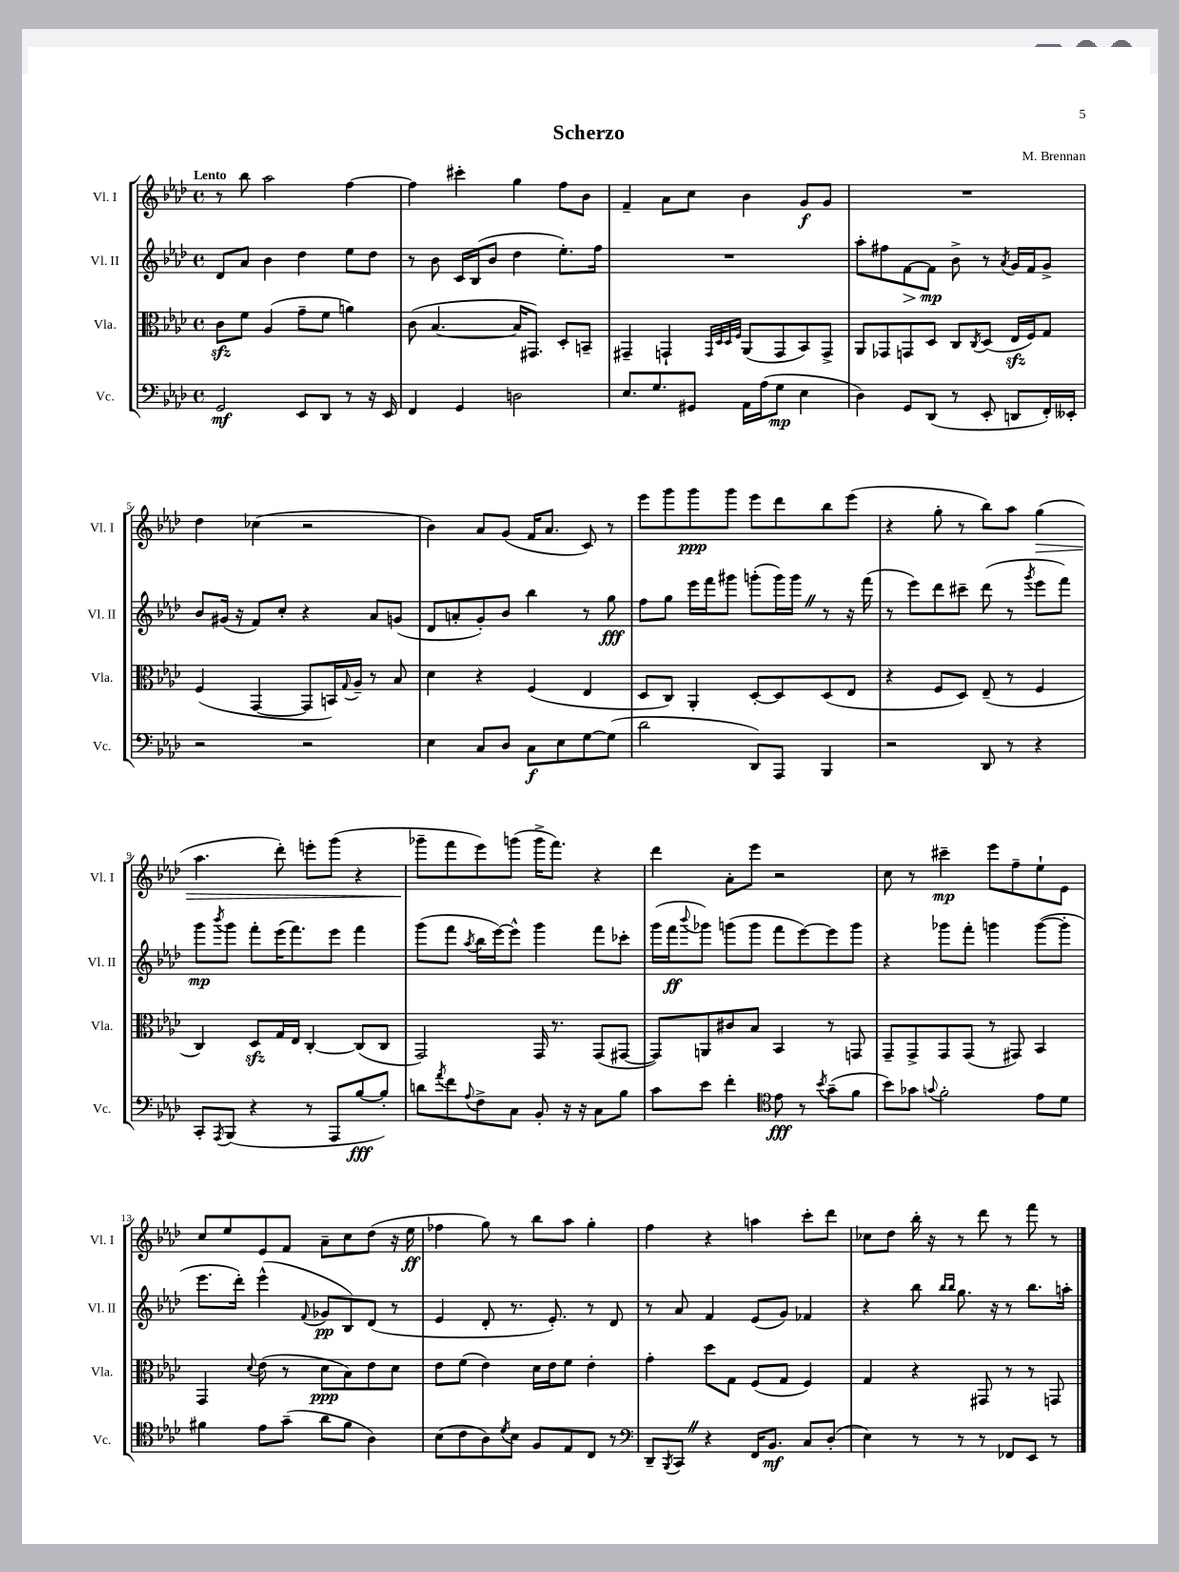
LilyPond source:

\header { title = "Scherzo" composer = "M. Brennan" }
<<
\new StaffGroup <<
\new Staff = "s0" \with { instrumentName = "Vl. I" shortInstrumentName = "Vl. I" } {
    \clef treble \key aes \major \defaultTimeSignature \time 4/4 \tempo "Lento"
    r8 bes''8 aes''2 f''4~ |
    f''4 cis'''4-. g''4 f''8 bes'8 |
    f'4-- aes'8 c''8 bes'4 g'8\f g'8 |
    R1 |
    des''4 ces''4( r2 |
    bes'4) aes'8 g'8( f'16 aes'8. c'8) r8 |
    ees'''8 g'''8 g'''8\ppp g'''8 ees'''8 des'''8 bes''8 ees'''8( |
    r4 g''8-. r8 bes''8) aes''8 g''4\>( |
    aes''4. des'''8-.) e'''8-. g'''8( r4 |
    ges'''8--\! f'''8 ees'''8) g'''8( g'''16-> f'''8.) r4 |
    des'''4 aes'8-. ees'''8 r2 |
    c''8 r8 cis'''4--\mp ees'''8 f''8-- ees''8-! ees'8 |
    c''8 ees''8 ees'8 f'8 aes'8-- c''8 des''8( r16 ees''16\ff |
    fes''4 g''8) r8 bes''8 aes''8 g''4-. |
    f''4 r4 a''4 c'''8-. des'''8 |
    ces''8 des''8 bes''16-. r16 r8 des'''8 r8 f'''8 r8 \bar "|." |
}
\new Staff = "s1" \with { instrumentName = "Vl. II" shortInstrumentName = "Vl. II" } {
    \clef treble \key aes \major \defaultTimeSignature \time 4/4
    des'8 aes'8 bes'4 des''4 ees''8 des''8 |
    r8 bes'8 c'16 bes16( bes'8 des''4 ees''8.-.) f''16 |
    R1 |
    aes''8-. fis''8 f'8~\> f'8\mp\! bes'8-> r8 \acciaccatura { aes'8 } g'16 f'16 g'8-> |
    bes'8 gis'16( r16 f'8) c''8-. r4 aes'8 g'8( |
    des'8 a'8-. g'8-.) bes'8 bes''4 r8 g''8\fff |
    f''8 g''8 ees'''16 f'''16 gis'''8 g'''8-.( g'''16) g'''16 \once \override BreathingSign.text = \markup { \musicglyph "scripts.caesura.straight" } \breathe r8 r16 f'''16( |
    r8 ees'''8) des'''8 cis'''8-- des'''8( r8 \acciaccatura { g'''8 } ees'''8 f'''8) |
    g'''8\mp \acciaccatura { bes'''8 } g'''8 f'''8-. ees'''16( f'''8.) ees'''8 f'''4 |
    g'''8( f'''8 \acciaccatura { aes''8 } bes''16 ees'''16~) ees'''8-^ g'''4 f'''8 ces'''8-. |
    g'''16( f'''16\ff \appoggiatura { bes'''8 } ges'''8) g'''8( g'''8 f'''8 ees'''8~) ees'''8 g'''8 |
    r4 ges'''8 f'''8-. g'''4 g'''8~( g'''8-. |
    ees'''8. des'''16-.) ees'''4-^( \appoggiatura { f'8 } ges'8\pp bes8) des'8( r8 |
    ees'4 des'8-. r8. ees'8.-.) r8 des'8 |
    r8 aes'8 f'4 ees'8( g'8) fes'4 |
    r4 bes''8 \grace { bes''16 bes''16 } g''8. r16 r8 bes''8. a''16-. \bar "|." |
}
\new Staff = "s2" \with { instrumentName = "Vla." shortInstrumentName = "Vla." } {
    \clef alto \key aes \major \defaultTimeSignature \time 4/4
    c'8\sfz f'8 aes4( g'8-- f'8 a'4) |
    c'8( bes4.~ bes16 gis,8.) des8-. b,8-- |
    gis,4-- g,4-! \grace { g,32 des32 des32 f32 } aes,8( g,8 bes,8) g,8-> |
    aes,8 ges,8 g,8 des8 c8 \acciaccatura { c8 } des8( ees16\sfz f16) g8 |
    f4( g,4~ g,8 b,16) \appoggiatura { g8 } aes16-- r8 bes8 |
    des'4 r4 f4( ees4 |
    des8 c8) aes,4-. des8~-. des8 des8( ees8 |
    r4 f8 des8) ees8--( r8 f4 |
    c4) des8\sfz g16 ees16 c4~-. c8( c8 |
    g,2) g,16 r8. g,8( gis,8~ |
    gis,8) a,8 cis'8 bes8 bes,4 r8 g,8 |
    g,8-- g,8-> g,8 g,8( r8 gis,8) bes,4 |
    g,4 \appoggiatura { des'8 } ees'8( r8 des'8\ppp bes8) ees'8 des'8 |
    ees'8 f'8( ees'4) des'16 ees'16 f'8 ees'4-. |
    g'4-. des''8 g8 f8( g8 f4) |
    g4 r4 gis,8 r8 r8 g,8 \bar "|." |
}
\new Staff = "s3" \with { instrumentName = "Vc." shortInstrumentName = "Vc." } {
    \clef bass \key aes \major \defaultTimeSignature \time 4/4
    g,2\mf ees,8 des,8 r8 r16 ees,16 |
    f,4 g,4 d2 |
    ees8. g8. gis,8 aes,16 aes16( g8\mp ees4 |
    des4) g,8 des,8( r8 ees,8-. d,8 f,16-.) eeses,16-. |
    r2 r2 |
    ees4 c8 des8 c8\f ees8 g8~ g8( |
    des'2 des,8) aes,,8 bes,,4 |
    r2 des,8 r8 r4 |
    c,8-. \acciaccatura { aes,,8 } bes,,8( r4 r8 aes,,8 bes8~\fff bes8-.) |
    d'8 \acciaccatura { aes'8 } f'8 \appoggiatura { aes8 } f8-> c8 bes,8-. r16 r16 c8 bes8 |
    c'8 ees'8 f'4-. \clef tenor ees'8\fff r8 \acciaccatura { bes'8 } g'8--( f'8 |
    bes'8) ges'8 \appoggiatura { g'8 } f'2-. ees'8 des'8 |
    fis'4 ees'8 g'8--( aes'8 fis'8 aes4) |
    bes8( c'8 aes8) \acciaccatura { des'8 } bes8 f8 ees8 c8 r8 |
    \clef bass des,8-- \acciaccatura { bes,,8 } c,8 \once \override BreathingSign.text = \markup { \musicglyph "scripts.caesura.straight" } \breathe r4 f,16 bes,8.\mf c8 des8-.( |
    ees4) r8 r8 r8 fes,8 ees,8 r8 \bar "|." |
}
>>
>>
